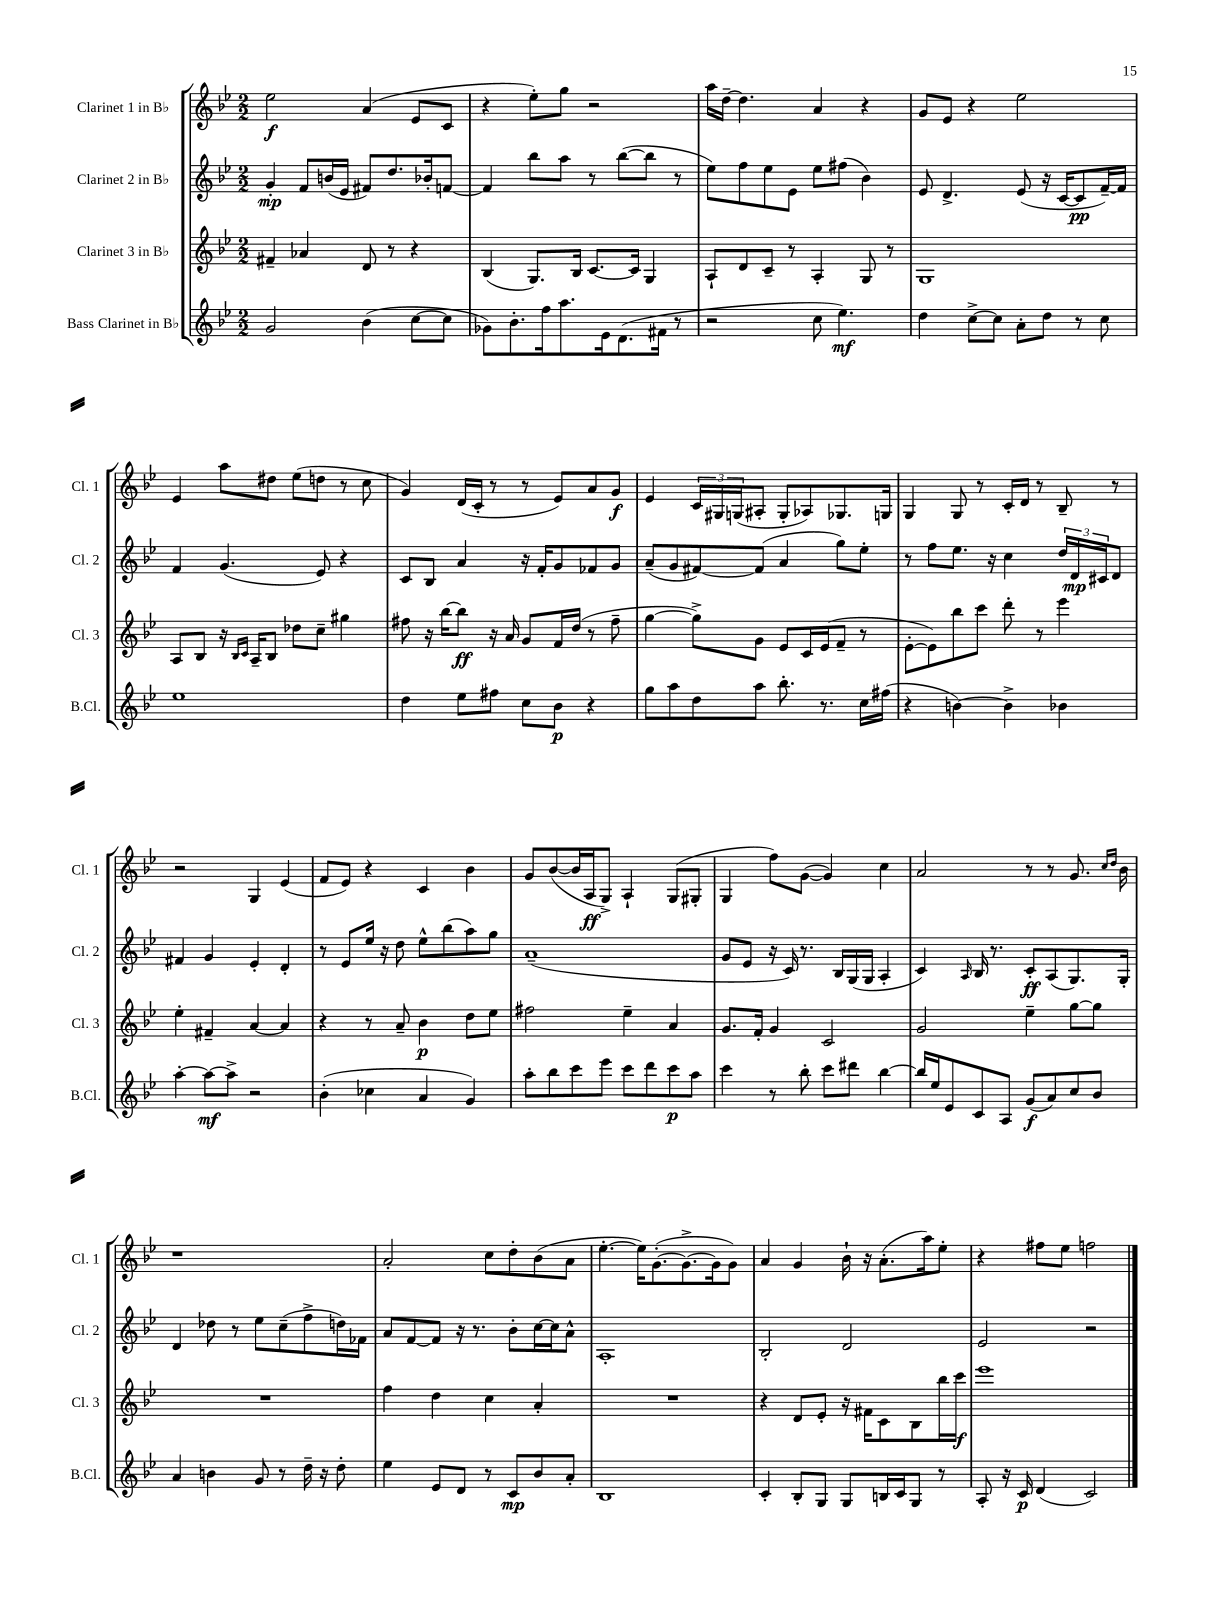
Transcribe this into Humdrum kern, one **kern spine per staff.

**kern	**dynam	**kern	**dynam	**kern	**dynam	**kern	**dynam
*part4	*part4	*part3	*part3	*part2	*part2	*part1	*part1
*staff4	*staff4	*staff3	*staff3	*staff2	*staff2	*staff1	*staff1
*I"Bass Clarinet in B♭	*	*I"Clarinet 3 in B♭	*	*I"Clarinet 2 in B♭	*	*I"Clarinet 1 in B♭	*
*I'B.Cl.	*	*I'Cl. 3	*	*I'Cl. 2	*	*I'Cl. 1	*
*clefG2	*	*clefG2	*	*clefG2	*	*clefG2	*
*k[b-e-]	*	*k[b-e-]	*	*k[b-e-]	*	*k[b-e-]	*
*M2/2	*	*M2/2	*	*M2/2	*	*M2/2	*
=1	=1	=1	=1	=1	=1	=1	=1
2g/	.	4f#X~/	.	4g'/	mp	2ee-\	f
.	.	4a-X/	.	8f/L	.	.	.
.	.	.	.	(16bn/L	.	.	.
.	.	.	.	16e-/JJ	.	.	.
(4b-\	.	8d/	.	8f#X/L)	.	(4a/	.
.	.	8r	.	8.dd/	.	.	.
[8cc\L	.	4r	.	.	.	8e-/L	.
.	.	.	.	16b-X'/k	.	.	.
8cc\J]	.	.	.	[8fn/J	.	8c/J	.
=2	=2	=2	=2	=2	=2	=2	=2
8g-X\L)	.	(4B-/	.	4f/]	.	4r	.
8.b-'\	.	.	.	.	.	.	.
.	.	8.G/L)	.	8bb-\L	.	8ee-'\L)	.
16ff\k	.	.	.	.	.	.	.
8.aa\	.	.	.	8aa\J	.	8gg\J	.
.	.	16B-/Jk	.	.	.	.	.
.	.	[8.c/L	.	8r	.	2r	.
16e-\k	.	.	.	.	.	.	.
(8.d\	.	.	.	([8bb-\L	.	.	.
.	.	16c/Jk]	.	.	.	.	.
.	.	4G/	.	8bb-\J]	.	.	.
16f#X\Jk	.	.	.	.	.	.	.
8r	.	.	.	8r	.	.	.
=3	=3	=3	=3	=3	=3	=3	=3
2r	.	8A`/L	.	8ee-\L)	.	16aa\LL	.
.	.	.	.	.	.	[16dd~\JJ	.
.	.	8d/	.	8ff\	.	4.dd\]	.
.	.	8c~/J	.	8ee-\	.	.	.
.	.	8r	.	8e-\J	.	.	.
8cc\	.	4A'/	.	8ee-\L	.	4a/	.
4.ee-\)	mf	.	.	(8ff#X\J	.	.	.
.	.	8G/	.	4b-\)	.	4r	.
.	.	8r	.	.	.	.	.
=4	=4	=4	=4	=4	=4	=4	=4
4dd\	.	1G	.	8e-/	.	8g/L	.
.	.	.	.	4.d^/	.	8e-/J	.
[8cc^\L	.	.	.	.	.	4r	.
8cc\J]	.	.	.	.	.	.	.
8a'\L	.	.	.	(8e-/	.	2ee-\	.
8dd\J	.	.	.	16r	.	.	.
.	.	.	.	[16c/KL	.	.	.
8r	.	.	.	8c/]	pp	.	.
8cc\	.	.	.	[16f~/L)	.	.	.
.	.	.	.	16f/JJ]	.	.	.
!!LO:LB:g=z
=5	=5	=5	=5	=5	=5	=5	=5
1ee-	.	8A/L	.	4f/	.	4e-/	.
.	.	8B-/J	.	.	.	.	.
.	.	16r	.	(4.g/	.	8aa\L	.
.	.	16qqB-/LL	.	.	.	.	.
.	.	16qqc/JJ	.	.	.	.	.
.	.	16A~/KL	.	.	.	.	.
.	.	8B-/J	.	.	.	8dd#X\J	.
.	.	8dd-X\L	.	.	.	(8ee-\L	.
.	.	8cc~\J	.	8e-/)	.	8ddn\J	.
.	.	4gg#X\	.	4r	.	8r	.
.	.	.	.	.	.	8cc\	.
=6	=6	=6	=6	=6	=6	=6	=6
4dd\	.	8ff#X\	.	8c/L	.	4g/)	.
.	.	16r	.	8B-/J	.	.	.
.	.	[16bb-\KL	.	.	.	.	.
8ee-\L	.	8bb-\J]	ff	4a/	.	(16d/LL	.
.	.	.	.	.	.	16c'/JJ	.
8ff#X\J	.	16r	.	.	.	8r	.
.	.	16a/	.	.	.	.	.
8cc\L	.	8g/L	.	16r	.	8r	.
.	.	.	.	16f'/KL	.	.	.
8b-\J	p	16f/L	.	8g/	.	8e-/L)	.
.	.	(16dd/JJ	.	.	.	.	.
4r	.	8r	.	8f-X/	.	8a/	.
.	.	8ff#~\	.	8g/J	.	8g/J	f
=7	=7	=7	=7	=7	=7	=7	=7
8gg\L	.	[4gg\	.	(8a~/L	.	4e-/	.
8aa\	.	.	.	8g/	.	.	.
8dd\	.	8gg^\L])	.	[8f#X/)	.	24c/LL	.
.	.	.	.	.	.	24G#X/	.
.	.	.	.	.	.	(24Gn/J	.
8aa\J	.	8g\J	.	(8f#/J]	.	8A#X'/J	.
8.bb-'\	.	8e-/L	.	4a/	.	8G'/L	.
.	.	16c/L	.	.	.	8A-X/)	.
8.r	.	(16e-/J	.	.	.	.	.
.	.	8f~/J	.	8gg\L)	.	8.G-X/	.
16cc\LL	.	8r	.	8ee-'\J	.	.	.
(16ff#X\JJ	.	.	.	.	.	16Gn/Jk	.
=8	=8	=8	=8	=8	=8	=8	=8
4r	.	[8e-'\L	.	8r	.	4G/	.
.	.	8e-\])	.	8ff\L	.	.	.
[4bn\)	.	8bb-\	.	8.ee-\J	.	8G/	.
.	.	8ccc\J	.	.	.	8r	.
.	.	.	.	16r	.	.	.
4b^\]	.	8ddd'\	.	4cc\	.	16c'/LL	.
.	.	.	.	.	.	16d/JJ	.
.	.	8r	.	.	.	8r	.
4b-X\	.	4eee-\	.	24dd/LL	.	8B-~/	.
.	.	.	.	24d/	mp	.	.
.	.	.	.	24c#X/J	.	.	.
.	.	.	.	8d/J	.	8r	.
!!LO:LB:g=z
=9	=9	=9	=9	=9	=9	=9	=9
[4aa'\	.	4ee-'\	.	4f#X/	.	2r	.
8aa\L_	mf	4f#X~/	.	4g/	.	.	.
8aa^\J]	.	.	.	.	.	.	.
2r	.	[4a/	.	4e-'/	.	4G/	.
.	.	4a/]	.	4d'/	.	(4e-/	.
=10	=10	=10	=10	=10	=10	=10	=10
(4b-'\	.	4r	.	8r	.	8f/L	.
.	.	.	.	8e-/L	.	8e-/J)	.
4cc-X\	.	8r	.	16ee-/Jk	.	4r	.
.	.	.	.	16r	.	.	.
.	.	8a~/	.	8dd\	.	.	.
4a/	.	4b-\	p	8ee-^^\L	.	4c/	.
.	.	.	.	(8bb-\	.	.	.
4g/)	.	8dd\L	.	8aa\)	.	4b-\	.
.	.	8ee-\J	.	8gg\J	.	.	.
=11	=11	=11	=11	=11	=11	=11	=11
8aa'\L	.	2ff#X\	.	(1a~	.	8g/L	.
8bb-\	.	.	.	.	.	([8b-/	.
8ccc\	.	.	.	.	.	16b-/L]	.
.	.	.	.	.	.	16A/J	ff
8eee-\J	.	.	.	.	.	8G^/J)	.
8ccc\L	.	4ee-~\	.	.	.	4A`/	.
8ddd\	.	.	.	.	.	.	.
8ccc\	p	4a/	.	.	.	(8G/L	.
8aa\J	.	.	.	.	.	8G#X'/J	.
=12	=12	=12	=12	=12	=12	=12	=12
4ccc\	.	8.g/L	.	8g/L	.	4G/	.
.	.	.	.	8e-/J	.	.	.
.	.	16f'/Jk	.	.	.	.	.
8r	.	4g/	.	16r	.	8ff\L)	.
.	.	.	.	16c/)	.	.	.
8bb-'\	.	.	.	8.r	.	([8g\J	.
8ccc\L	.	2c/	.	.	.	4g/])	.
.	.	.	.	16B-/LL	.	.	.
8ddd#X\J	.	.	.	(16G/	.	.	.
.	.	.	.	16G/JJ	.	.	.
[4bb-\	.	.	.	4A'/	.	4cc\	.
=13	=13	=13	=13	=13	=13	=13	=13
16bb-/LL]	.	2g/	.	4c/)	.	2a/	.
16ee-/J	.	.	.	.	.	.	.
8e-/	.	.	.	.	.	.	.
.	.	.	.	16qqA/	.	.	.
8c/	.	.	.	16B-/	.	.	.
.	.	.	.	8.r	.	.	.
8A/J	.	.	.	.	.	.	.
(8g/L	f	4ee-~\	.	8c'/L	ff	8r	.
8a/)	.	.	.	(8A/	.	8r	.
8cc/	.	[8gg\L	.	8.G/)	.	8.g/	.
8b-/J	.	8gg\J]	.	.	.	.	.
.	.	.	.	.	.	16qqcc/LL	.
.	.	.	.	.	.	16qqdd/JJ	.
.	.	.	.	16G'/Jk	.	16b-\	.
!!LO:LB:g=z
=14	=14	=14	=14	=14	=14	=14	=14
4a/	.	1r	.	4d/	.	1r	.
4bn\	.	.	.	8dd-X\	.	.	.
.	.	.	.	8r	.	.	.
8g/	.	.	.	8ee-\L	.	.	.
8r	.	.	.	(8cc~\	.	.	.
16dd~\	.	.	.	8ff^\	.	.	.
16r	.	.	.	.	.	.	.
8dd'\	.	.	.	16ddn\L)	.	.	.
.	.	.	.	16f-X\JJ	.	.	.
=15	=15	=15	=15	=15	=15	=15	=15
4ee-\	.	4ff\	.	8a/L	.	2a'/	.
.	.	.	.	[8f/	.	.	.
8e-/L	.	4dd\	.	8f/J]	.	.	.
8d/J	.	.	.	16r	.	.	.
.	.	.	.	8.r	.	.	.
8r	.	4cc\	.	.	.	8cc\L	.
8c/L	mp	.	.	8b-'\L	.	8dd'\	.
8b-/	.	4a'/	.	[16cc\L	.	(8b-\	.
.	.	.	.	16cc\J]	.	.	.
8a'/J	.	.	.	8a^^\J	.	8a\J	.
=16	=16	=16	=16	=16	=16	=16	=16
1B-	.	1r	.	1A'	.	[4.ee-'\	.
.	.	.	.	.	.	16ee-\KL])	.
.	.	.	.	.	.	([8.g'\	.
.	.	.	.	.	.	8.g^\_	.
.	.	.	.	.	.	16g\k]	.
.	.	.	.	.	.	8g\J)	.
=17	=17	=17	=17	=17	=17	=17	=17
4c'/	.	4r	.	2B-'/	.	4a/	.
8B-'/L	.	8d/L	.	.	.	4g/	.
8G/J	.	8e-'/J	.	.	.	.	.
8G/L	.	16r	.	2d/	.	16b-`\	.
.	.	16f#X\KL	.	.	.	16r	.
16Bn/L	.	8c\	.	.	.	(8.a'\L	.
16c/J	.	.	.	.	.	.	.
8G/J	.	8B-\	.	.	.	.	.
.	.	.	.	.	.	16aa\k)	.
8r	.	16bb-\L	.	.	.	8ee-'\J	.
.	.	16ccc\JJ	f	.	.	.	.
=18	=18	=18	=18	=18	=18	=18	=18
8A'/	.	1eee-	.	2e-/	.	4r	.
16r	.	.	.	.	.	.	.
16c/	p	.	.	.	.	.	.
(4d/	.	.	.	.	.	8ff#X\L	.
.	.	.	.	.	.	8ee-\J	.
2c/)	.	.	.	2r	.	2ffn\	.
==	==	==	==	==	==	==	==
*-	*-	*-	*-	*-	*-	*-	*-
